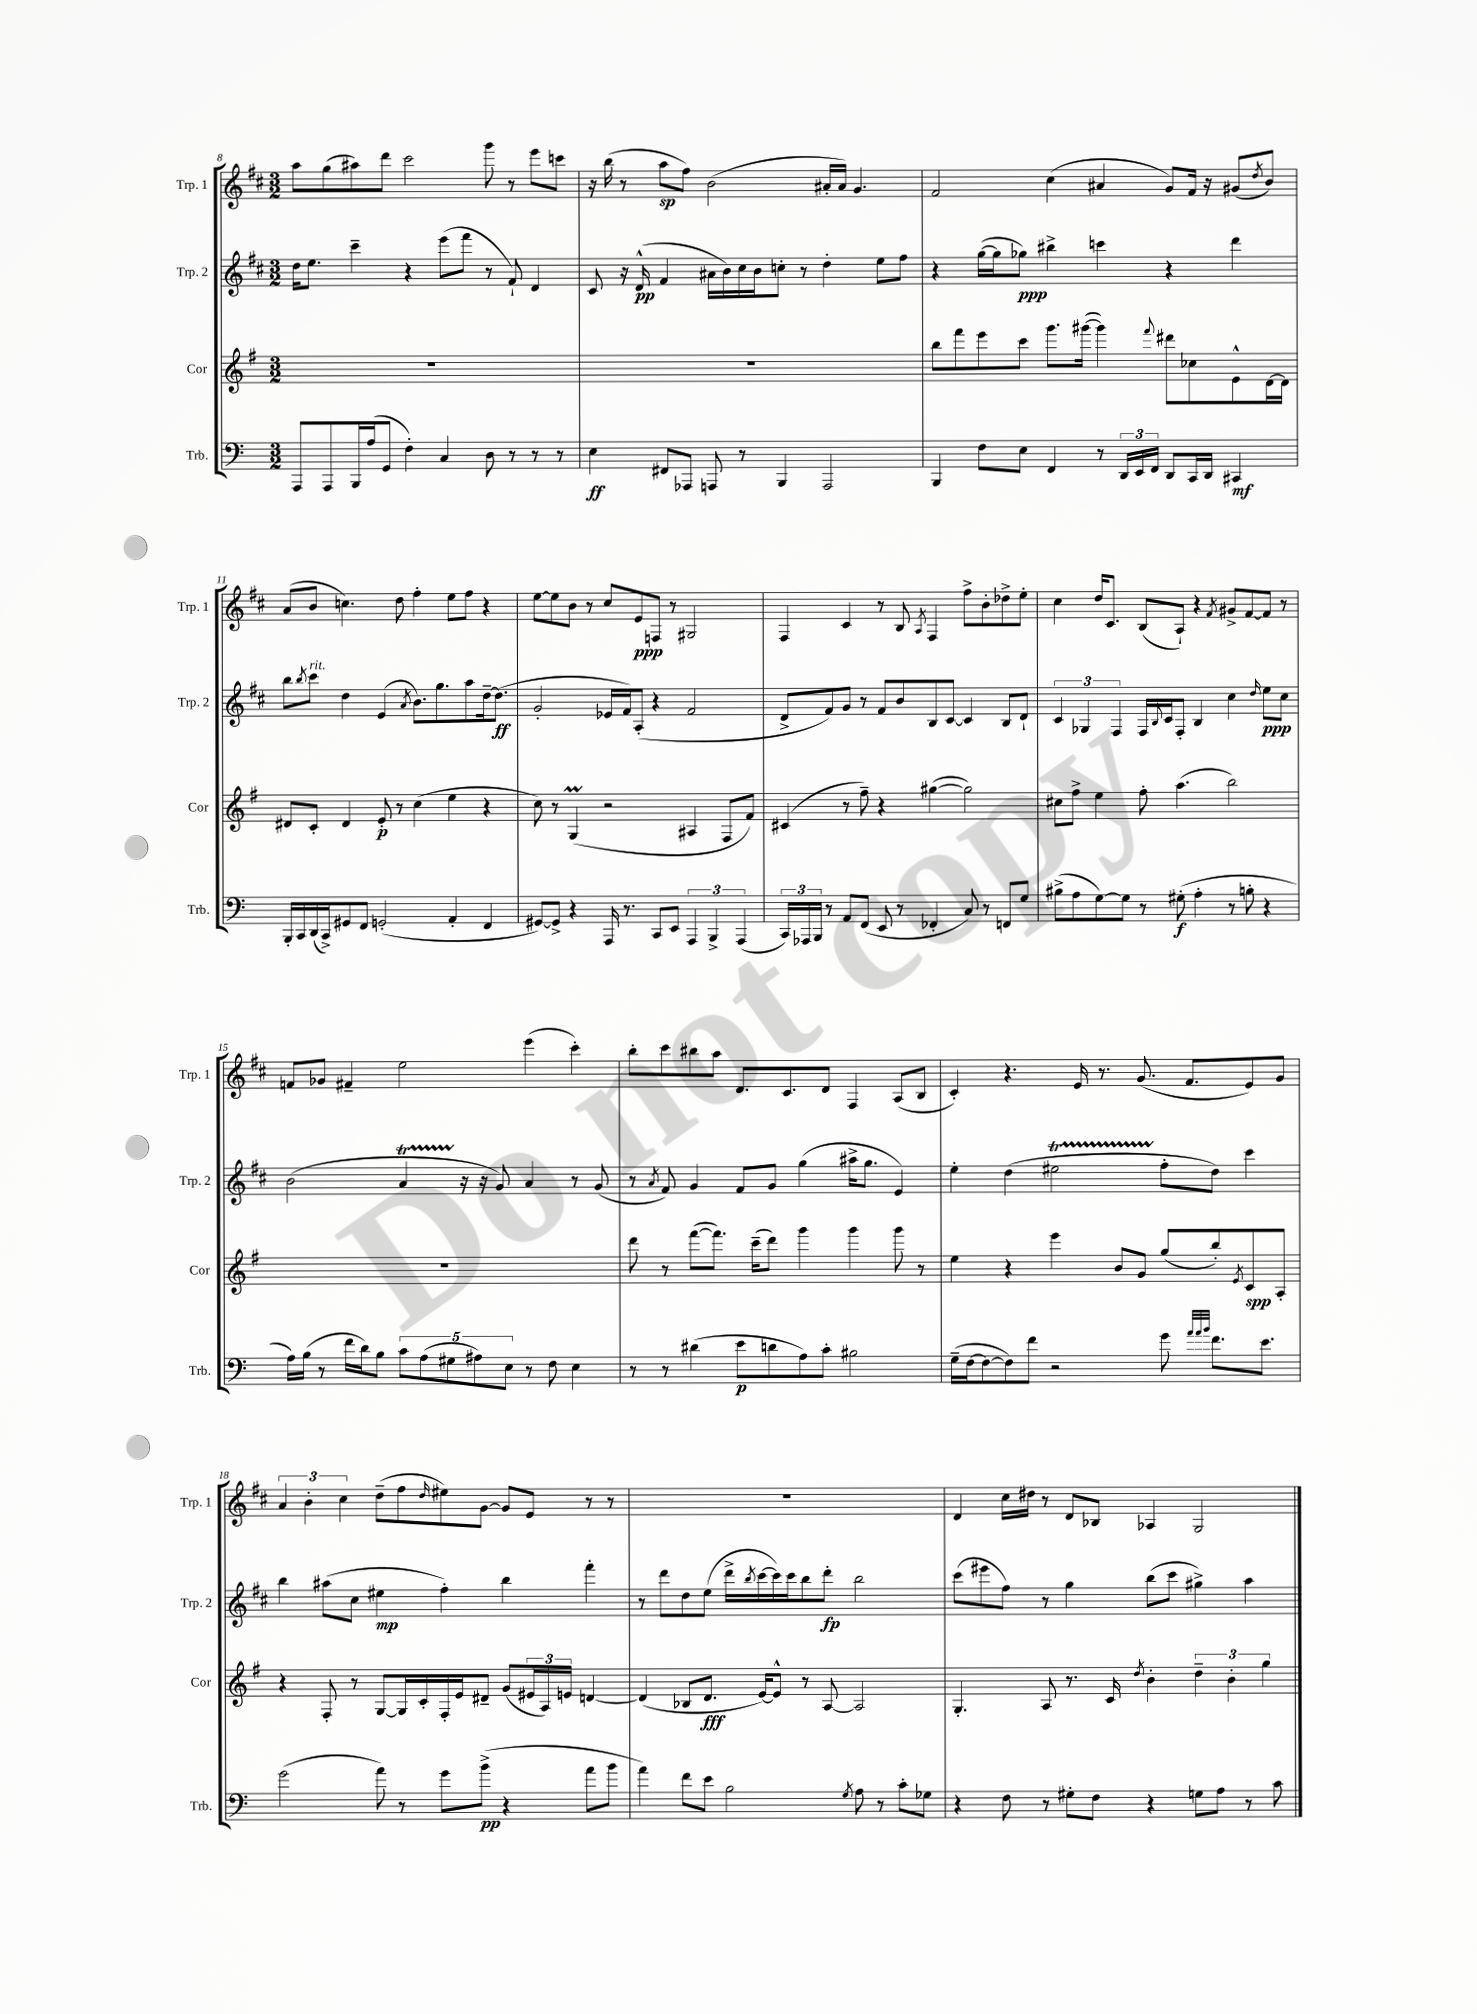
<<
\new StaffGroup <<
\new Staff = "s0" \with { instrumentName = "Trp. 1" shortInstrumentName = "Trp. 1" } {
    \clef treble \key d \major \numericTimeSignature \time 3/2
    a''8 g''8( ais''8) d'''8 cis'''2 g'''8 r8 e'''8 c'''8 |
    r16 b''16( r8 a''8\sp fis''8) b'2( ais'16-. ais'16) g'4. |
    fis'2 cis''4( ais'4 g'8) fis'16 r16 gis'8( \acciaccatura { d''8 } b'8) |
    a'8( b'8 c''4.) d''8 fis''4-. e''8 fis''8 r4 |
    e''8~ e''8 b'8 r8 cis''8 e'8\ppp f8 r8 gis2 |
    fis4 cis'4 r8 b8 \acciaccatura { a8 } fis4 fis''8-> b'8-. des''8-> e''8-. |
    cis''4 d''16 cis'8. b8( a8-!) r4 \acciaccatura { fis'8 } gis'8-> fis'8~ fis'8 r8 |
    f'8 ges'8 fis'4-- e''2 e'''4( cis'''4-.) |
    b''8-. cis'''8 bis''8 a''8 d'8. cis'8. d'8 fis4 a8( b8 |
    cis'4-.) r4. e'16 r8. g'8.( fis'8. e'8) g'8 |
    \tuplet 3/2 { a'4 b'4-. cis''4 } d''8--( fis''8 \grace { d''16 } eis''8) g'8~ g'8 e'8 r8 r8 |
    R1. |
    d'4 cis''16 dis''16 r8 d'8 bes8 aes4 g2 \bar "|." |
}
\new Staff = "s1" \with { instrumentName = "Trp. 2" shortInstrumentName = "Trp. 2" } {
    \clef treble \key d \major \numericTimeSignature \time 3/2
    d''16 e''8. cis'''4-- r4 e'''8( fis'''8 r8 fis'8-!) d'4 |
    cis'8 r16 d'16-^\pp( fis'4 ais'16 b'16) cis''16 b'16 c''8-. r8 d''4-. e''8 fis''8 |
    r4 g''16~( g''16 ges''8\ppp) bis''4-> c'''4 r4 d'''4 |
    b''8 \acciaccatura { b''8 } cis'''8^\markup { \italic "rit." } d''4 e'4( \acciaccatura { a'8 } b'8.) g''8. a''8 d''16~-- d''8.\ff( |
    g'2-. ees'16 fis'16) a8-.( r4 fis'2 |
    d'8-> fis'8) g'8 r8 fis'8 b'8 b8 cis'8~ cis'4 b8 d'8-! |
    \tuplet 3/2 { cis'4 ges4 fis4 } fis16 \appoggiatura { b8 } cis'16 fis8-. b4 cis''4 \grace { d''16 } e''8\ppp cis''8 |
    b'2( a'4\startTrillSpan r16\stopTrillSpan r16 g'8) a'4 r8 g'8( |
    r8 \acciaccatura { a'8 } fis'8) g'4 fis'8 g'8 g''4( ais''16-> g''8. e'4) |
    e''4-. d''4( eis''2\startTrillSpan fis''8-.\stopTrillSpan d''8) cis'''4 |
    b''4 ais''8( cis''8 eis''4\mp fis''4-.) b''4 fis'''4-. |
    r8 d'''8 d''8 e''8( d'''16-> \acciaccatura { b''8 } cis'''16~ cis'''16) cis'''16 b''8 d'''8-.\fp b''2 |
    cis'''8( eis'''8 fis''8) r8 g''4 b''8( cis'''8 gis''4->) a''4 \bar "|." |
}
\new Staff = "s2" \with { instrumentName = "Cor" shortInstrumentName = "Cor" } {
    \clef treble \key g \major \numericTimeSignature \time 3/2
    R1. |
    R1. |
    b''8 fis'''8 e'''8 c'''8 g'''8. gis'''16~( gis'''4) \appoggiatura { fis'''8 } dis'''8 ces''8 e'8-^ d'16~ d'16 |
    dis'8 c'8-. dis'4 e'8-.\p r8 c''4( e''4 r4 |
    c''8) r8 g4\prall( r2 ais4 fis8 fis'8) |
    cis'4( r8 fis''8--) r4 gis''4~( gis''2) |
    cis''8 fis''8-> e''4 fis''8-. a''4.( b''2) |
    R1. |
    d'''8 r8 fis'''8~( fis'''8.) c'''16--( d'''8) g'''4 g'''4 g'''8 r8 |
    e''4 r4 e'''4 b'8 g'8 g''8( b''8-.) \acciaccatura { e'8 } c'8\spp a8-. |
    r4 fis8-. r8 g8~ g16 c'16-. fis16-. e'16 dis'8-- g'8( \tuplet 3/2 { eis'16 a16) e'16 } d'4~ |
    d'4( bes8 d'8.\fff e'16~) e'8-^ r8 a8~ a2 |
    g4.-. a8 r8. c'16 \acciaccatura { d''8 } b'4-. \tuplet 3/2 { d''4-- b'4-. g''4 } \bar "|." |
}
\new Staff = "s3" \with { instrumentName = "Trb." shortInstrumentName = "Trb." } {
    \clef bass \key c \major \numericTimeSignature \time 3/2
    a,,8 a,,8 b,,16 a16( g,8 f4-.) c4 d8 r8 r8 r8 |
    e4\ff fis,8 aes,,8 a,,8 r8 b,,4 a,,2 |
    b,,4 f8 e8 f,4 r8 \tuplet 3/2 { d,16 e,16 f,16 } d,8 c,16 d,16 cis,4\mf |
    b,,16-. c,16 d,16( c,16->) gis,8 f,8 g,2-.( a,4-. f,4 |
    gis,8~) gis,8-> r4 a,,16 r8. c,8 e,8 \tuplet 3/2 { a,,4 b,,4-> a,,4( } |
    \tuplet 3/2 { c,16) aes,,16 b,,16 } r8 a,8 f,8( e,8 r8 fes,4-. c8) r8 f,8 g8 |
    bis8->( a8 g8~) g8 r8 gis8-.\f( a4-. r8 b8-. r4 |
    a16) b16( r8 f'16 d'16) b8 \tuplet 5/4 { c'8 a8( gis8 ais8) e8 } r8 f8 e4 |
    r8 r8 dis'4( e'8\p d'8 a8) c'8-. bis2 |
    g16--( f16~ f8~ f8) f'8 r2 g'8 \grace { a'32 a'32 b'32 } f'8. e'8. |
    g'2( a'8) r8 g'8 b'8->\pp( r4 a'8 b'8 |
    a'4) f'8 e'8 b2 \acciaccatura { g8 } a8 r8 c'8-. ges8 |
    r4 f8 r8 gis8-. f8 r4 g8 a8 r8 c'8 \bar "|." |
}
>>
>>
\layout { \context { \Score currentBarNumber = #8 } }
